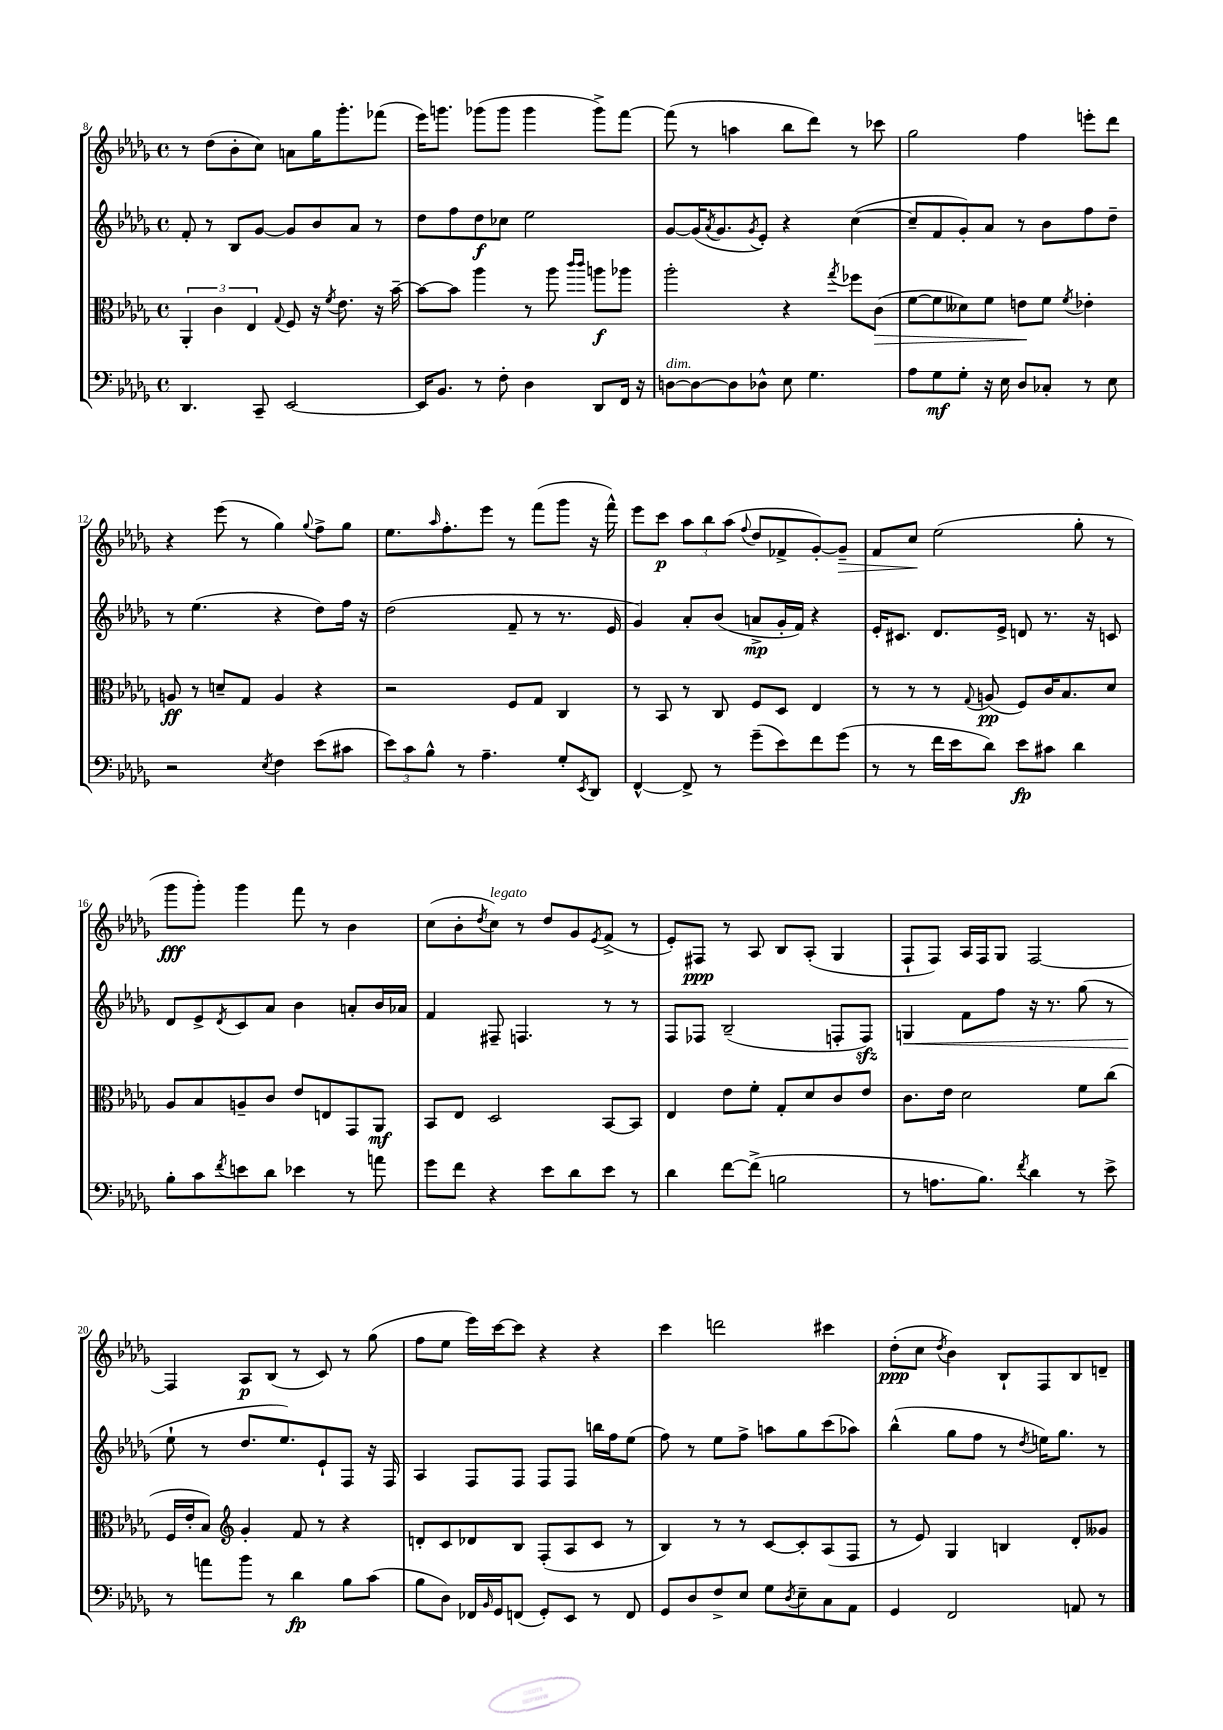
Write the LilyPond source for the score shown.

<<
\new StaffGroup <<
\new Staff = "s0" {
    \clef treble \key des \major \defaultTimeSignature \time 4/4
    r8 des''8( bes'8-. c''8) a'8 ges''16 ges'''8.-. fes'''8( |
    ees'''16) g'''8. ges'''8( ges'''8 ges'''4 ges'''8->) f'''8~ |
    f'''8( r8 a''4 bes''8 des'''8) r8 ces'''8 |
    ges''2 f''4 e'''8-. des'''8 |
    r4 ees'''8( r8 ges''4) \appoggiatura { ges''8 } f''8-> ges''8 |
    ees''8. \grace { aes''16 } f''8.-. ees'''8 r8 f'''8( ges'''8 r16 f'''16-^) |
    ees'''8 c'''8\p \tuplet 3/2 { aes''8 bes''8 aes''8( } \appoggiatura { f''8 } des''8 fes'8-> ges'8~-.) ges'8--\> |
    f'8 c''8\! ees''2( ges''8-. r8 |
    ges'''8\fff ges'''8-.) ges'''4 f'''8 r8 bes'4 |
    c''8( bes'8-. \acciaccatura { des''8 } c''8^\markup { \italic "legato" }) r8 des''8 ges'8 \acciaccatura { ees'8 } f'8->( r8 |
    ees'8-.) fis8\ppp r8 aes8 bes8 aes8-.( ges4 |
    f8-! f8) aes16 f16 ges8 f2~ |
    f4 aes8\p bes8( r8 c'8) r8 ges''8( |
    f''8 ees''8 ees'''16) c'''16~ c'''8 r4 r4 |
    c'''4 d'''2 cis'''4 |
    des''8-.\ppp( c''8 \acciaccatura { des''8 } bes'4) bes8-! f8 bes8 d'8-- \bar "|." |
}
\new Staff = "s1" {
    \clef treble \key des \major \defaultTimeSignature \time 4/4
    f'8-. r8 bes8 ges'8~ ges'8 bes'8 aes'8 r8 |
    des''8 f''8 des''8\f ces''8 ees''2 |
    ges'8~ ges'16( \acciaccatura { aes'8 } ges'8. \acciaccatura { ges'8 } ees'8-.) r4 c''4~( |
    c''8-- f'8 ges'8-.) aes'8 r8 bes'8 f''8 des''8-- |
    r8 ees''4.( r4 des''8) f''16 r16 |
    des''2( f'8-- r8 r8. ees'16 |
    ges'4) aes'8-. bes'8( a'8->\mp ges'16-. f'16) r4 |
    ees'16-. cis'8. des'8. ees'16-> d'8 r8. r16 c'8 |
    des'8 ees'8-> \acciaccatura { des'8 } c'8 aes'8 bes'4 a'8-. bes'16 aes'16 |
    f'4 fis8-- f4. r8 r8 |
    f8 fes8 bes2--( f8-. f8\sfz) |
    g4\< f'8 f''8 r16 r8. ges''8( r8 |
    ees''8-!\! r8 des''8. ees''8.) ees'8-! f8 r16 f16 |
    aes4 f8 f8 f8 f8 b''16 f''16 ees''8( |
    f''8) r8 ees''8 f''8-> a''8 ges''8 c'''8( aes''8) |
    bes''4-^( ges''8 f''8 r8 \acciaccatura { des''8 } e''16) ges''8. r8 \bar "|." |
}
\new Staff = "s2" {
    \clef alto \key des \major \defaultTimeSignature \time 4/4
    \tuplet 3/2 { aes,4-. c'4 ees4 } \appoggiatura { ges8 } f8 r16 \acciaccatura { f'8 } ees'8. r16 bes'16~-- |
    bes'8~ bes'8 aes''4 r8 aes''8 \grace { c'''16 c'''16 } a''8\f aes''8 |
    aes''2-. r4 \acciaccatura { ges''8 } fes''8 c'8\>( |
    f'8~ f'8 deses'8) f'8 e'8\! f'8 \acciaccatura { f'8 } ees'4-. |
    a8\ff r8 d'8-- ges8 a4 r4 |
    r2 f8 ges8 c4 |
    r8 bes,8 r8 c8 f8 des8 ees4 |
    r8 r8 r8 \appoggiatura { ges8 } a8\pp( f8) c'16 bes8. des'8 |
    aes8 bes8 a8-- c'8 ees'8 e8 ges,8 aes,8\mf |
    bes,8 ees8 des2 bes,8~ bes,8 |
    ees4 ees'8 f'8-. ges8-. des'8 c'8 ees'8 |
    c'8. ees'16 des'2 f'8 c''8( |
    f16 ees'16-. bes8) \clef treble ges'4-. f'8 r8 r4 |
    d'8-. c'8 des'8 bes8 f8-.( aes8 c'8 r8 |
    bes4) r8 r8 c'8~ c'8-. aes8( f8 |
    r8 ees'8) ges4 b4 des'8-. geses'8 \bar "|." |
}
\new Staff = "s3" {
    \clef bass \key des \major \defaultTimeSignature \time 4/4
    des,4. c,8-- ees,2~ |
    ees,16 bes,8. r8 f8-. des4 des,8 f,16 r16 |
    d8~^\markup { \italic "dim." } d8~ d8 des8-^ ees8 ges4. |
    aes8 ges8\mf ges8-. r16 ees16 des8 ces8-. r8 ees8 |
    r2 \acciaccatura { ees8 } f4 ees'8( cis'8 |
    \tuplet 3/2 { ees'8) c'8 bes8-^ } r8 aes4.-- ges8-. \acciaccatura { ees,8 } des,8 |
    f,4~-^ f,8-> r8 ges'8--( ees'8) f'8 ges'8( |
    r8 r8 f'16 ees'16 des'8) ees'8\fp cis'8 des'4 |
    bes8-. c'8 \acciaccatura { f'8 } e'8 des'8 ees'4 r8 a'8 |
    ges'8 f'8 r4 ees'8 des'8 ees'8 r8 |
    des'4 f'8~ f'8->( b2 |
    r8 a8. bes8.) \acciaccatura { f'8 } des'4 r8 ees'8-> |
    r8 a'8 bes'8 r8 des'4\fp bes8 c'8( |
    bes8 des8) fes,16 \grace { bes,16 } ges,16 f,8( ges,8-.) ees,8 r8 f,8 |
    ges,8 des8 f8-> ees8 ges8 \acciaccatura { des8 } ees8-- c8 aes,8 |
    ges,4 f,2 a,8 r8 \bar "|." |
}
>>
>>
\layout { \context { \Score currentBarNumber = #8 } }
